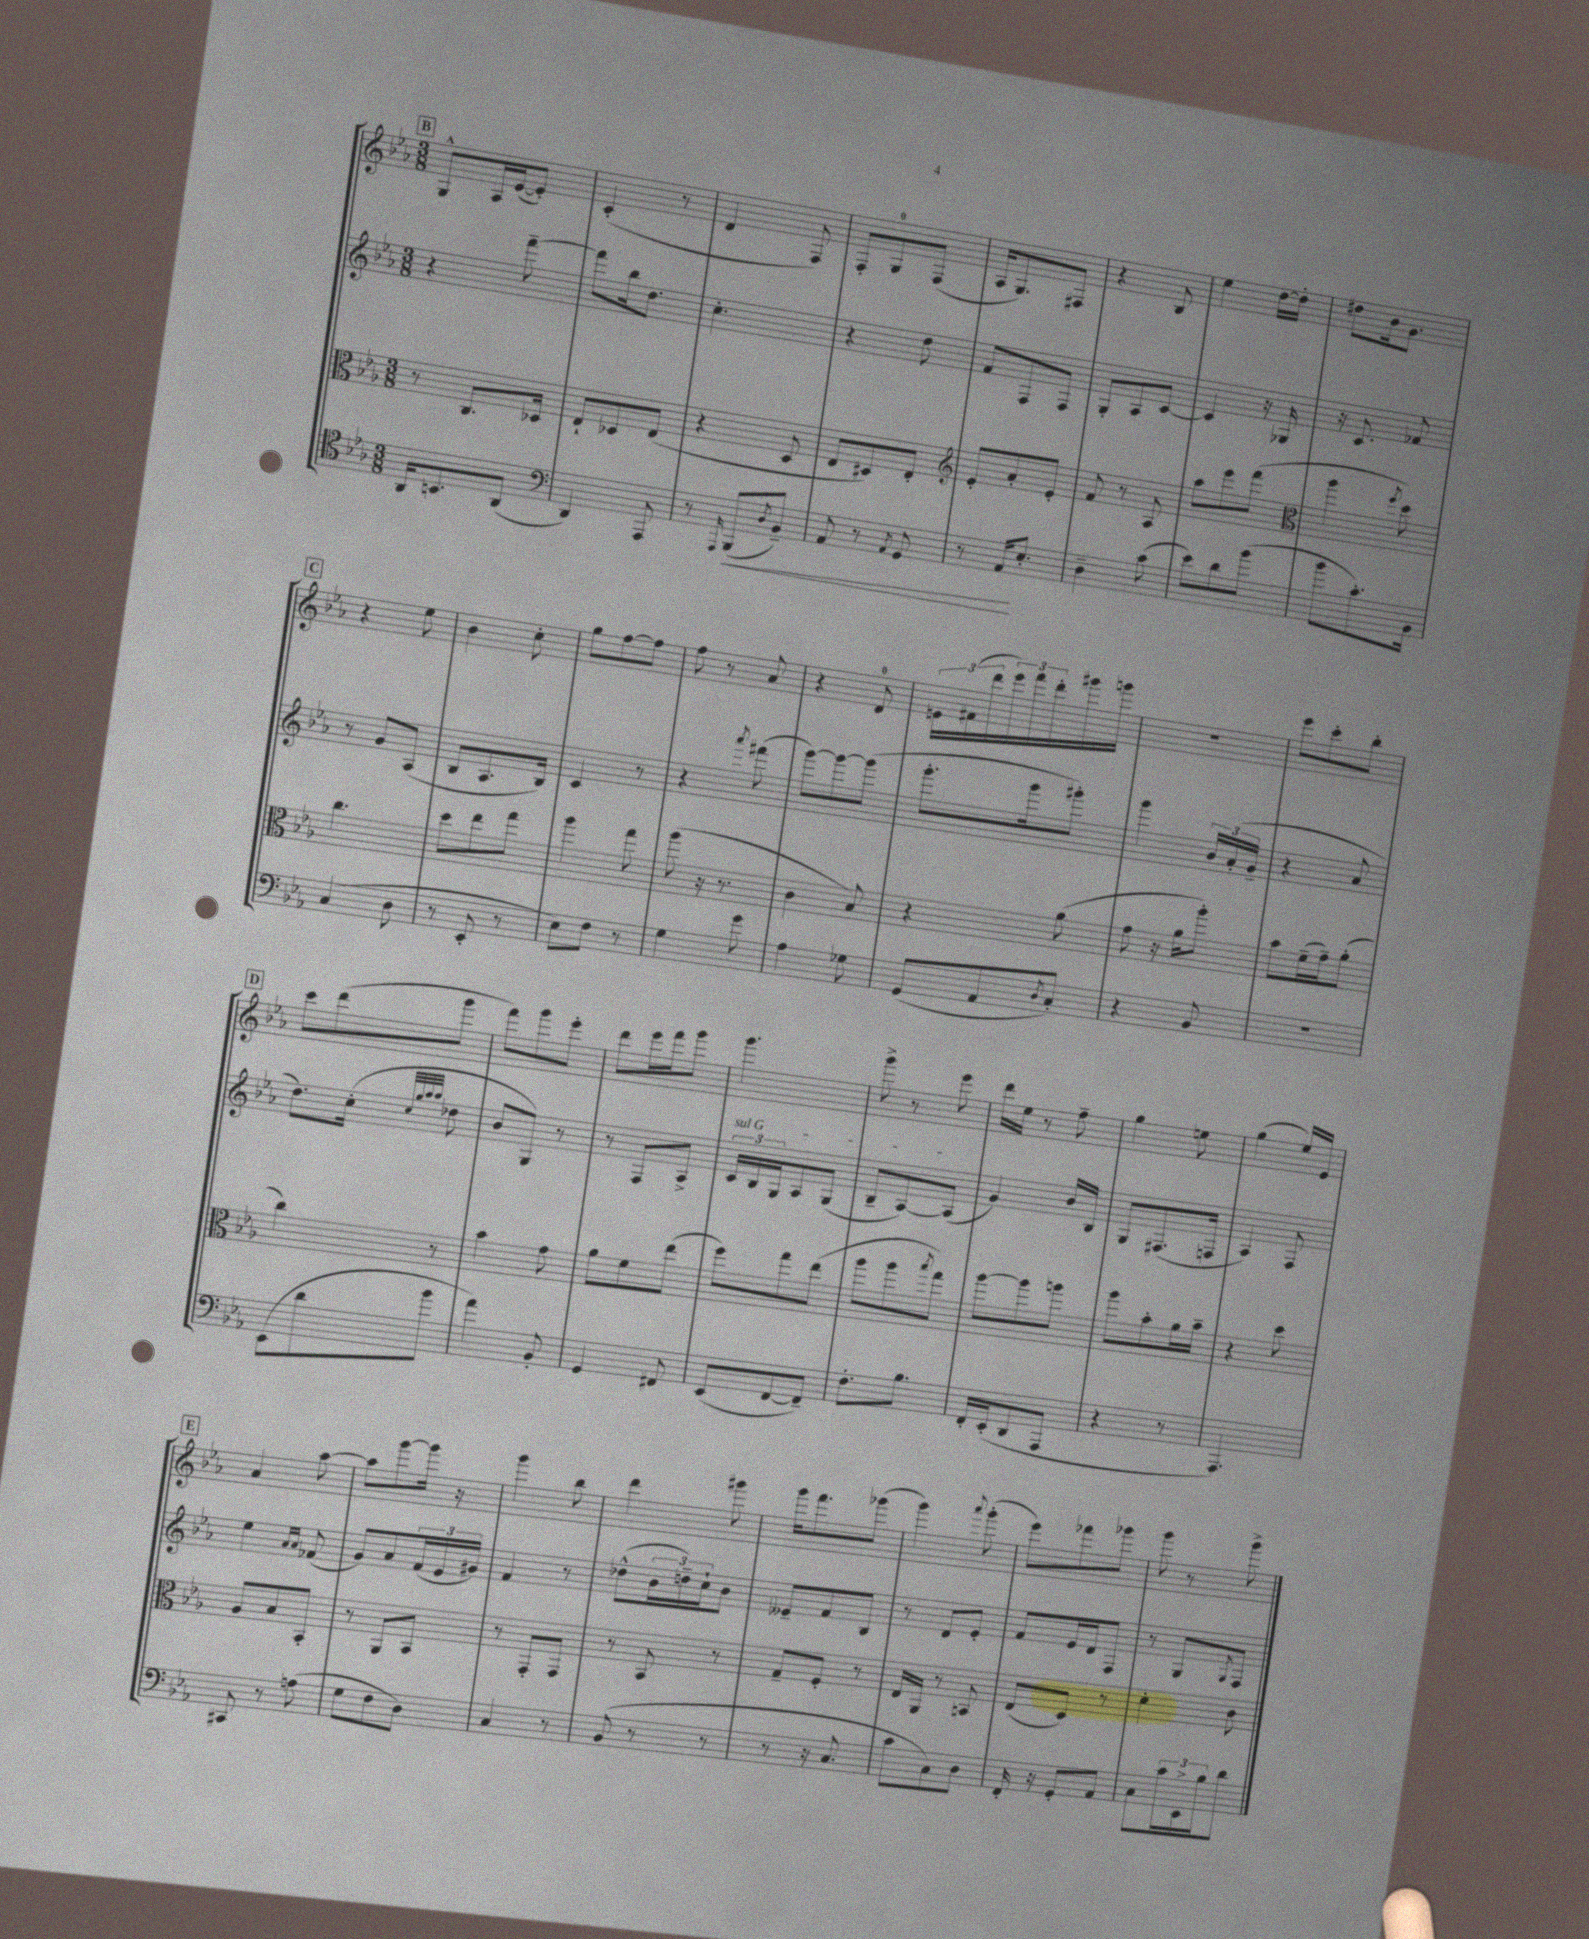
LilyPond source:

<<
\new StaffGroup <<
\new Staff = "s0" {
    \clef treble \key ees \major \numericTimeSignature \time 3/8
    \mark \markup { \box "B" } g8-^ aes16 ees'16~( ees'8-.) |
    c'4-.( r8 |
    d'4 f8) |
    f8-. g8-0 f8( |
    aes16 g8.) fis8 |
    r4 bes8 |
    ees''4 d''16~ d''16-. |
    dis''8 bes'16 g'8. |
    \mark \markup { \box "C" } r4 ees''8 |
    bes'4 c''8-. |
    g''8 f''8~ f''8 |
    f''8 r8 aes'8 |
    r4 d'8-0 |
    \tuplet 3/2 { e'16 fis'16( d'''16 } \tuplet 3/2 { ees'''16) f'''16 d'''16-. } gis'''16 g'''16 |
    R4. |
    ees'''8 c'''8-. bes''8-. |
    \mark \markup { \box "D" } c'''8 d'''8( g'''8 |
    f'''8) g'''8 ees'''8-. |
    d'''8 ees'''16 f'''16 g'''8 |
    g'''4. |
    g'''8-> r8 ees'''8 |
    d'''16 ees''16 r8 f''8-- |
    g''4 e''8 |
    g''4( ees''16) ees'16 |
    \mark \markup { \box "E" } aes'4 aes''8~ |
    aes''8 g'''8~ g'''16 r16 |
    g'''4 bes''8 |
    d'''4 gis'''8 |
    g'''16 f'''8. ges'''8( |
    g'''4) \appoggiatura { aes'''8 } g'''8-.( |
    ees'''8) fes'''8 ges'''8 |
    g'''8 r8 g'''8-> \bar "|." |
}
\new Staff = "s1" {
    \clef treble \key ees \major \numericTimeSignature \time 3/8
    \mark \markup { \box "B" } r4 f'''8~-- |
    f'''8 bes''16 d''8. |
    c''4.-. |
    r4 d''8 |
    f'8 f8 f8 |
    g8-. aes8 c'8~ |
    c'4 r16 ges16 |
    r16 c'8. fes'8 |
    \mark \markup { \box "C" } r8 g'8 aes8( |
    bes8 aes8. bes16) |
    c'4 r8 |
    r4 \acciaccatura { aes'''8 } fis'''8( |
    g'''8~) g'''8~ g'''8( |
    g'''8.-. g'''16 gis'''8-.) |
    g'''4 \tuplet 3/2 { bes'16 aes'16-.( g'16-- } |
    r4 aes'8 |
    \mark \markup { \box "D" } d''8.) c''16-.( \grace { c''32 g''32 aes''32 aes''32 } des''8 |
    bes'8 g8) r8 |
    r8 f8 aes8-> |
    \tuplet 3/2 { \once \override TextSpanner.bound-details.left.text = \markup { \italic "sul G" } c'16\startTextSpan bes16 g16 } aes8 g8( |
    bes8-- aes8~) aes8\stopTextSpan( |
    g'4) bes'16 bes16 |
    g8 fis8.( f16 |
    aes4) f8 |
    \mark \markup { \box "E" } ees''4 \grace { aes'16 aes'16 } fes'8( |
    g'8) aes'8 \tuplet 3/2 { f'16( ees'16 gis'16) } |
    f'4 r8 |
    des''8-^( \tuplet 3/2 { bes'16 d''16--) c''16-! } bes'8 |
    eeses'8-- f'8 bes8 |
    r8 d'8 ees'8-. |
    f'8 ees'16 d'16 f8 |
    r8 g8 \acciaccatura { g8 } f8 \bar "|." |
}
\new Staff = "s2" {
    \clef alto \key ees \major \numericTimeSignature \time 3/8
    \mark \markup { \box "B" } r8 c8. des16 |
    ees8-! des8 ees8( |
    r4 d8 |
    ees8 dis8) ees8-. |
    \clef treble ees'8-. aes'8-. ees'8-. |
    f'8 r8 aes8 |
    aes''8 ees'''8 f'''8( |
    \clef alto aes''4 \acciaccatura { f''8 } d''8) |
    \mark \markup { \box "C" } c''4. |
    d''8 ees''8 g''8 |
    aes''4 g''8 |
    aes''8( r16 r8. |
    c'4 bes8) |
    r4 aes'8( |
    g'8 r16 aes'16 aes''8-.) |
    bes'8 f'16--( g'16--) aes'8-.( |
    \mark \markup { \box "D" } c''4) r8 |
    bes'4 g'8 |
    aes'8 f'8 ees''8( |
    f''8) g''8 ees''8( |
    aes''8 aes''8 \acciaccatura { bes''8 } g''8) |
    aes''8~ aes''8 a''8 |
    aes''8 bes'8-. aes'16 bes'16-- |
    r4 d''8 |
    \mark \markup { \box "E" } aes8 bes8 bes,8-. |
    r8 aes,8 bes,8 |
    r8 g,8-. g,8 |
    r8 bes,8 r8 |
    g8-- f8-. r8 |
    ees16 aes,16 r8 b,8 |
    ees8( d8) r8 |
    d'4-. c'8 \bar "|." |
}
\new Staff = "s3" {
    \clef tenor \key ees \major \numericTimeSignature \time 3/8
    \mark \markup { \box "B" } aes,16 b,8. aes,8( |
    \clef bass d,4) aes,,8 |
    r8 \grace { aes,,16 } bes,,8\<( \acciaccatura { d8 } bes,8--) |
    aes,8 r8 \acciaccatura { aes,8 } g,8 |
    r8 aes,16\! ees8.-. |
    d4-- c'8( |
    ees'8) d'8 bes'8( |
    bes'8 c'8.-.) bes,16 |
    \mark \markup { \box "C" } c4( d8 |
    r8 ees,8-. r8 |
    ees8) f8 r8 |
    g4 g'8 |
    aes4 ges8 |
    g,8( aes,8 \acciaccatura { d8 } c8-.) |
    r4 bes,8 |
    R4. |
    \mark \markup { \box "D" } ees,8( d'8 bes'8 |
    aes'4) bes,8-. |
    g,4 fis,8 |
    ees,8( f,8~ f,8--) |
    f8.-. bes8. |
    f,16-. ees,16-.( d,8 aes,,8 |
    r4 r8 |
    aes,,4.) |
    \mark \markup { \box "E" } cis,8 r8 a8( |
    g8 f8 d8) |
    c4 r8 |
    bes,8( r8 r8 |
    r8 r16 c8. |
    c'8 c8) d8 |
    f,16-. r16 g,8-. aes,8 |
    c8 \tuplet 3/2 { c'16 ees,16-> bes16 } d'8 \bar "|." |
}
>>
>>
